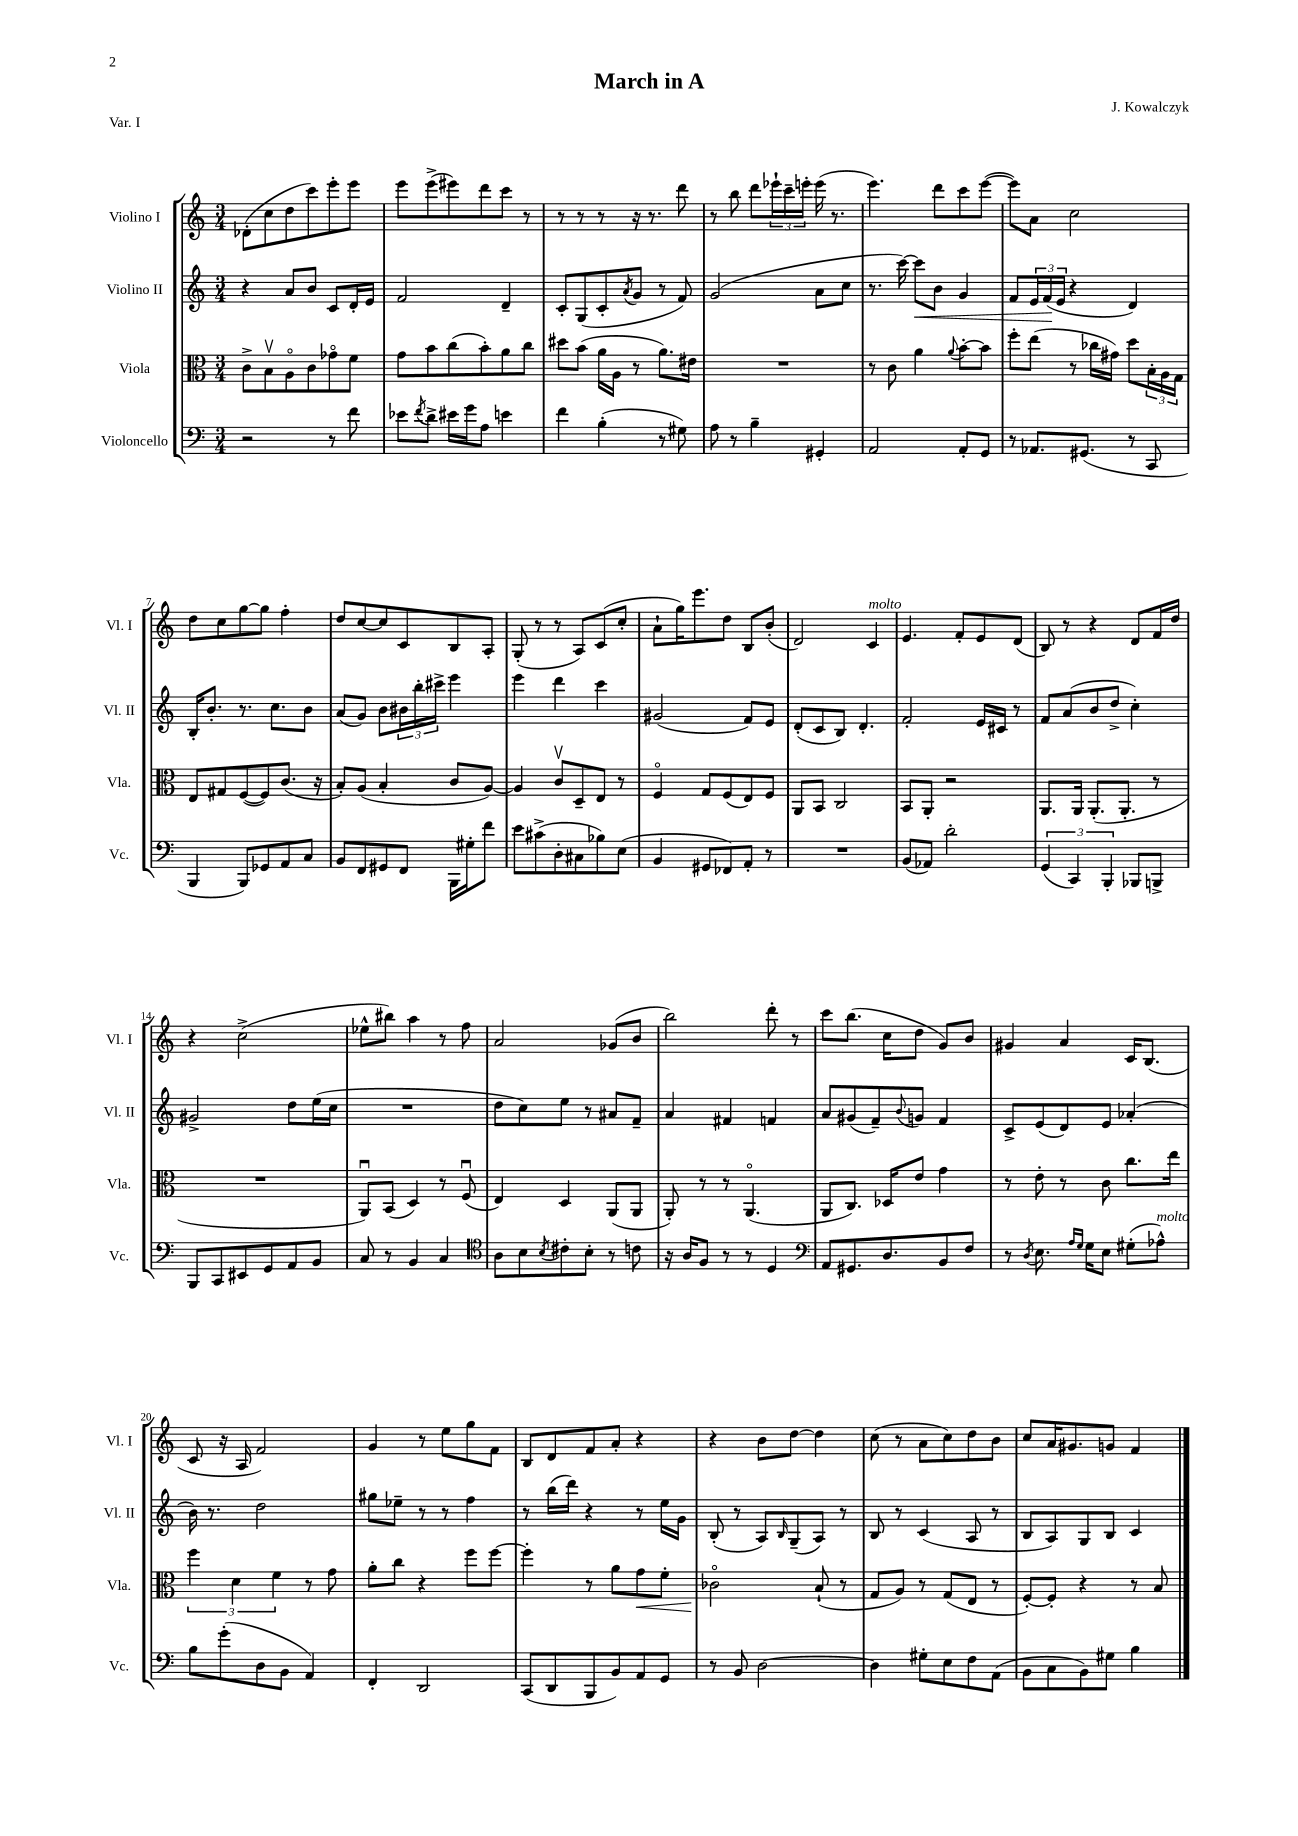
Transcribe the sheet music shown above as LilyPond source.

\header { title = "March in A" composer = "J. Kowalczyk" piece = "Var. I" }
<<
\new StaffGroup <<
\new Staff = "s0" \with { instrumentName = "Violino I" shortInstrumentName = "Vl. I" } {
    \clef treble \key c \major \numericTimeSignature \time 3/4
    des'8-.( c''8 d''8 c'''8) e'''8-. e'''8 |
    e'''8 e'''8->( eis'''8) d'''8 c'''8 r8 |
    r8 r8 r8 r16 r8. d'''8 |
    r8 b''8 d'''8 \tuplet 3/2 { ees'''16-! c'''16-- e'''16-. } e'''16( r8. |
    e'''4.) d'''8 c'''8 e'''8~( |
    e'''8) a'8 c''2 |
    d''8 c''8 g''8~ g''8 f''4-. |
    d''8 c''8~ c''8 c'8 b8 a8-. |
    g8-.( r8 r8 a8) c'8( c''8-. |
    a'8-! g''16) e'''8. d''8 b8 b'8-.( |
    d'2) c'4^\markup { \italic "molto" } |
    e'4. f'8-. e'8 d'8( |
    b8) r8 r4 d'8 f'16 d''16 |
    r4 c''2->( |
    ees''8-^ bis''8) a''4 r8 f''8 |
    a'2 ges'8( b'8 |
    b''2) d'''8-. r8 |
    c'''8 b''8.( c''16 d''8 g'8) b'8 |
    gis'4 a'4 c'16 b8.( |
    c'8 r16 a16 f'2) |
    g'4 r8 e''8 g''8 f'8 |
    b8 d'8 f'8 a'8-. r4 |
    r4 b'8 d''8~ d''4 |
    c''8( r8 a'8 c''8) d''8 b'8 |
    c''8 a'16 gis'8. g'8 f'4 \bar "|." |
}
\new Staff = "s1" \with { instrumentName = "Violino II" shortInstrumentName = "Vl. II" } {
    \clef treble \key c \major \numericTimeSignature \time 3/4
    r4 a'8 b'8 c'8 d'16-. e'16 |
    f'2 d'4-- |
    c'8-. g8( c'8-. \acciaccatura { a'8 } g'8 r8 f'8) |
    g'2( a'8 c''8 |
    r8. c'''16~) c'''8\< b'8 g'4 |
    f'8 \tuplet 3/2 { e'16 f'16\!( e'16 } r4 d'4) |
    b16-. b'8.-. r8. c''8. b'8 |
    a'8( g'8) b'8 \tuplet 3/2 { bis'16 b''16-. cis'''16-> } e'''4 |
    e'''4 d'''4 c'''4 |
    gis'2( f'8) e'8 |
    d'8-.( c'8 b8) d'4.-. |
    f'2-. e'16 cis'16 r8 |
    f'8 a'8( b'8 d''8-> c''4-.) |
    gis'2-> d''8 e''16( c''16 |
    R2. |
    d''8 c''8) e''8 r8 ais'8 f'8-- |
    a'4 fis'4 f'4 |
    a'8 gis'8( f'8--) \appoggiatura { b'8 } g'8 f'4 |
    c'8-> e'8( d'8) e'8 aes'4-.( |
    b'16) r8. d''2 |
    gis''8 ees''8-- r8 r8 f''4 |
    r8 b''16( d'''16) r4 r8 e''16 g'16 |
    b8-.( r8 a8) \grace { b16 } g8--( a8) r8 |
    b8 r8 c'4( a8 r8 |
    b8 a8) g8 b8 c'4 \bar "|." |
}
\new Staff = "s2" \with { instrumentName = "Viola" shortInstrumentName = "Vla." } {
    \clef alto \key c \major \numericTimeSignature \time 3/4
    c'8-> b8\upbow a8\flageolet c'8 ges'8\flageolet f'8 |
    g'8 b'8 c''8( b'8-.) a'8 c''8 |
    dis''8 b'8( a'16 a16 r8 a'8.) eis'16 |
    R2. |
    r8 c'8 a'4 \appoggiatura { a'8 } b'8~-. b'8 |
    f''8-. e''8( r8 ces''16 gis'16) d''8 \tuplet 3/2 { b16-. a16 g16 } |
    e8 gis8 f8~( f8) c'8.( r16 |
    b8-.) a8( b4-. c'8 a8~) |
    a4 c'8\upbow d8-- e8 r8 |
    f4\flageolet g8 f8( e8) f8 |
    a,8 b,8 c2 |
    b,8 a,8-. r2 |
    a,8. a,16 a,8.-.( a,8.-. r8 |
    R2. |
    a,8\downbow) b,8( d4) r8 f8\downbow( |
    e4) d4 a,8( a,8 |
    a,8-.) r8 r8 a,4.\flageolet( |
    a,8 c8.) des16 e'8 g'4 |
    r8 e'8-. r8 c'8 c''8. e''16 |
    \tuplet 3/2 { f''4 d'4 f'4 } r8 g'8 |
    a'8-. c''8 r4 f''8 f''8~ |
    f''4-. r8 a'8 g'8\< f'8-. |
    ces'2\flageolet\! b8-!( r8 |
    g8 a8) r8 g8( e8 r8 |
    f8~-.) f8-. r4 r8 b8 \bar "|." |
}
\new Staff = "s3" \with { instrumentName = "Violoncello" shortInstrumentName = "Vc." } {
    \clef bass \key c \major \numericTimeSignature \time 3/4
    r2 r8 f'8 |
    ees'8 \acciaccatura { f'8 } d'8-> eis'16 g'16 a8 e'4 |
    f'4 b4-.( r8 gis8) |
    a8 r8 b4-- gis,4-. |
    a,2 a,8-. g,8 |
    r8 aes,8. gis,8.( r8 c,8 |
    b,,4 b,,8) ges,8 a,8 c8 |
    b,8 f,8 gis,8 f,8 b,,16 gis16-. f'8 |
    e'8 cis'8->( d8-. cis8 bes8) e8( |
    b,4 gis,8 fes,8) a,8-. r8 |
    R2. |
    b,8( aes,8) d'2-. |
    \tuplet 3/2 { g,4( c,4) b,,4-. } bes,,8 b,,8-> |
    b,,8 c,8 eis,8 g,8 a,8 b,8 |
    c8 r8 b,4 c4 |
    \clef tenor a8 b8 \acciaccatura { b8 } cis'8-. b8-. r8 c'8 |
    r16 a16 f8 r8 r8 d4 |
    \clef bass a,8 gis,8. d8. b,8 f8 |
    r8 \acciaccatura { d8 } e8. \grace { a16 g16 } g16 e8 gis8-.( aes8-^^\markup { \italic "molto" }) |
    b8 g'8-.( d8 b,8 a,4) |
    f,4-. d,2 |
    c,8( d,8 b,,8 b,8) a,8 g,8 |
    r8 b,8 d2~ |
    d4 gis8-. e8 f8 a,8( |
    b,8 c8 b,8) gis8 b4 \bar "|." |
}
>>
>>
